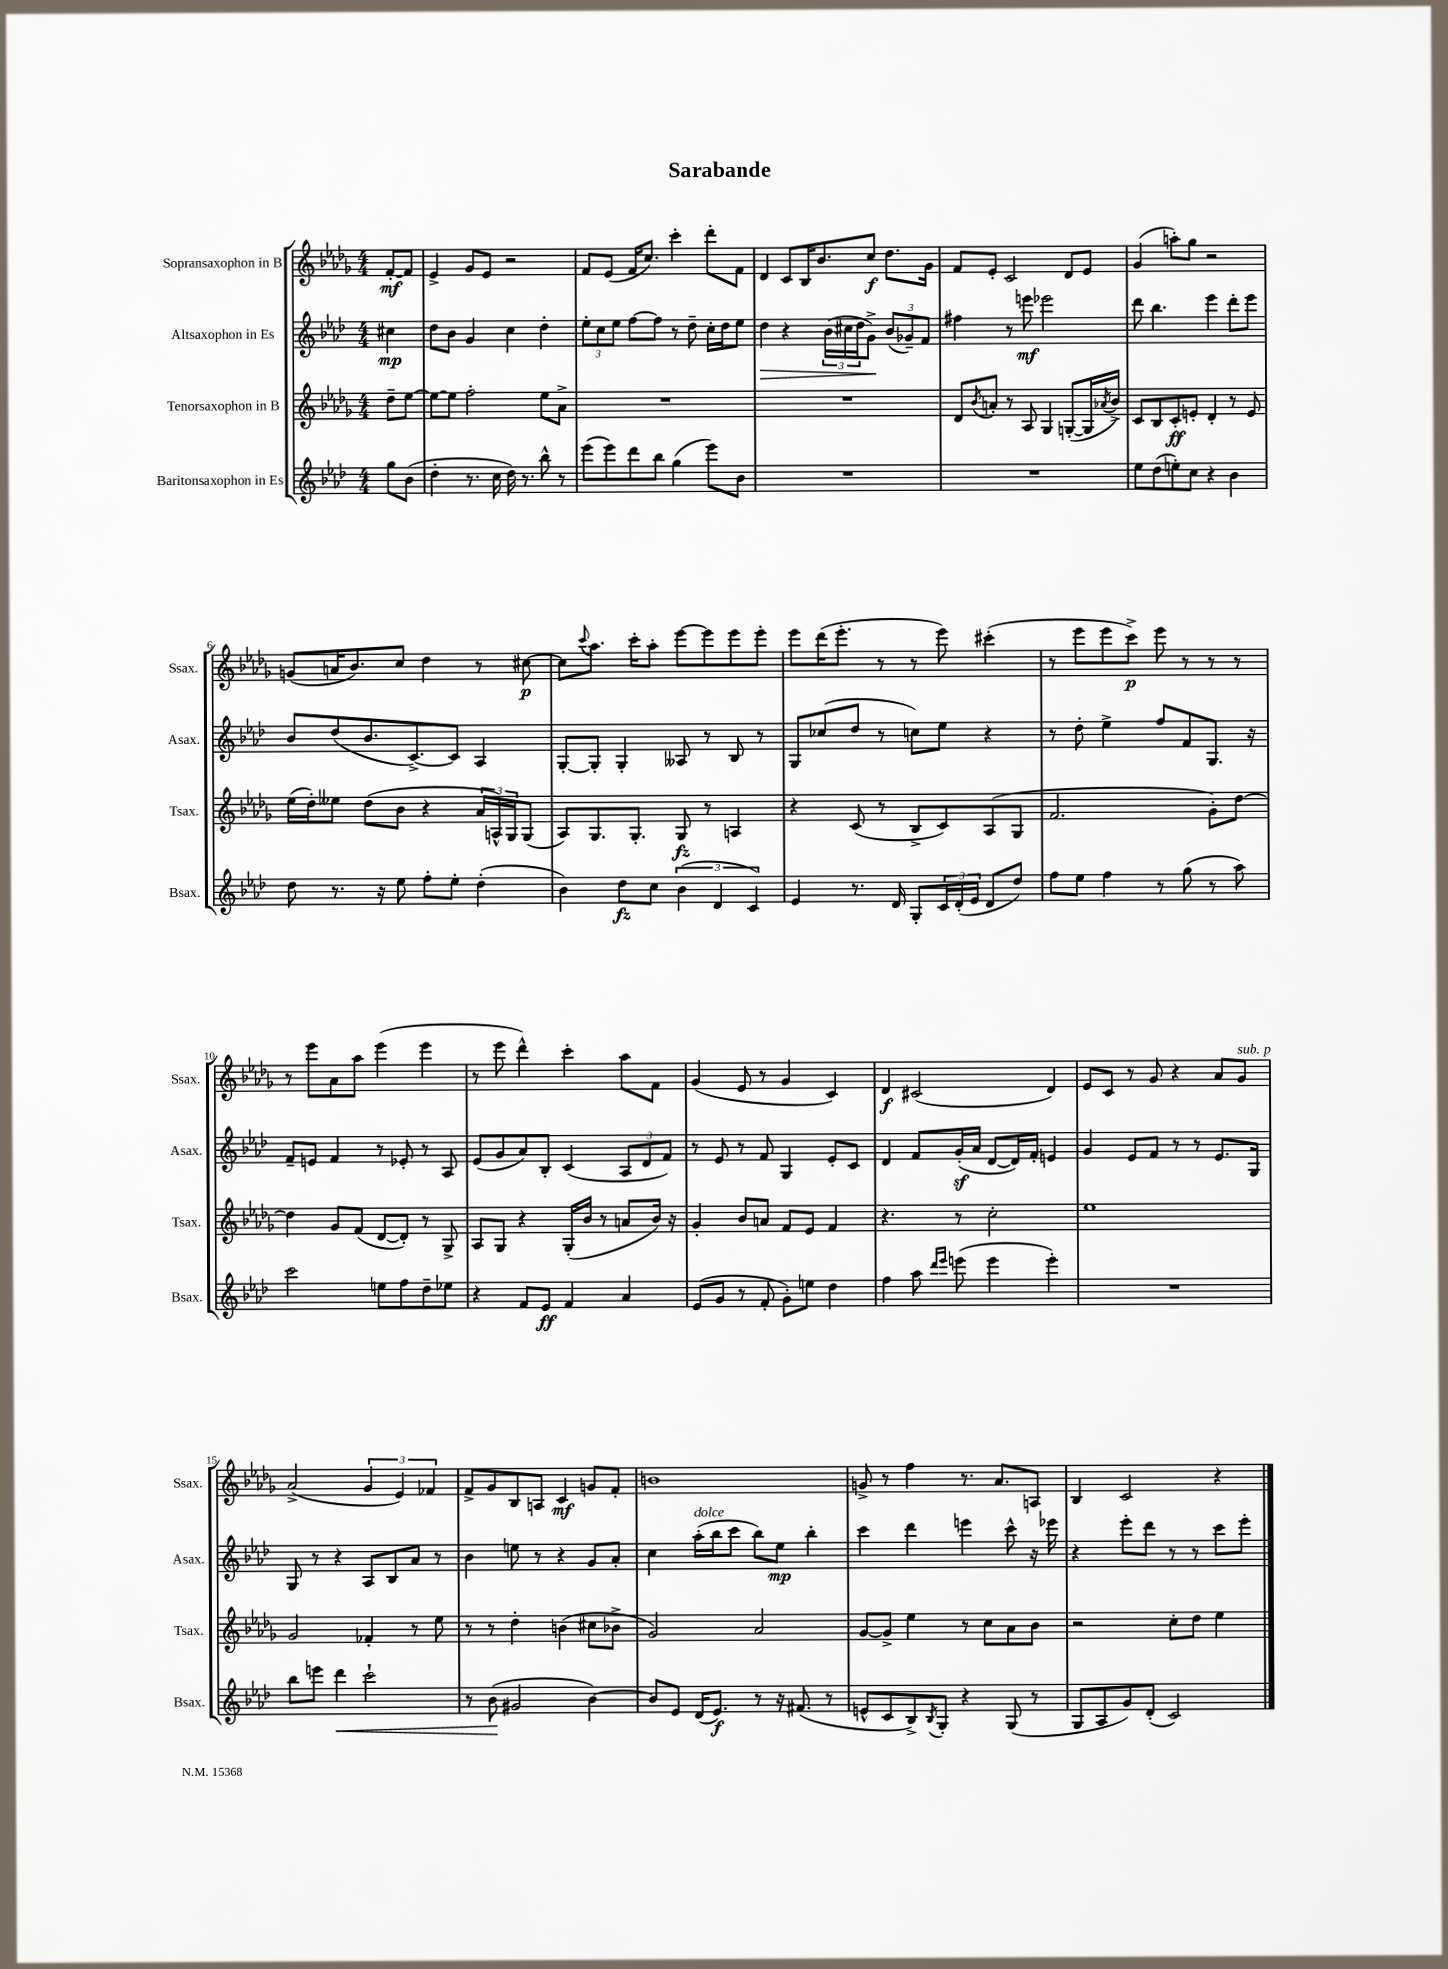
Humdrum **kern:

**kern	**kern	**kern	**kern
*staff4	*staff3	*staff2	*staff1
*clefG2	*clefG2	*clefG2	*clefG2
*k[b-e-a-d-]	*k[b-e-a-d-g-]	*k[b-e-a-d-]	*k[b-e-a-d-g-]
*M4/4	*M4/4	*M4/4	*M4/4
8gg\L	8dd-~\L	4cc#\	[8f'/L
(8b-\J	[8ee-\J	.	8f/]J
=	=	=	=
4dd-'\	8ee-\_L	8dd-\L	4e-^/
.	8ee-\]J	8b-\J	.
8.r	2ff'\	4g/	8g-/L
.	.	.	8e-/J
16cc\	.	.	.
16dd-\)	.	4cc\	2r
8.r	.	.	.
8bb-^^\	8ee-\L	4dd-'\	.
8r	8a-^\J	.	.
=	=	=	=
(8eee-\L	1r	12ee-'\L	8f/L
.	.	12cc\	.
8eee-\)	.	.	(8e-/J
.	.	12ee-\J	.
8ddd-\	.	[8ff\L	16f/LK
.	.	.	8.cc/J)
8bb-\J	.	8ff\]J	.
(4gg\	.	8r	4ccc'\
.	.	8dd-~\	.
8eee-\L)	.	16cc'\LL	8ddd-'\L
.	.	16dd-\J	.
8b-\J	.	8ee-\J	8f\J
=	=	=	=
1r	1r	4dd-\	4d-/
.	.	4r	8c/L
.	.	.	16B-/K
.	.	.	8.b-/
.	.	(24b-\LL	.
.	.	24cc#\	.
.	.	24dd-\J	.
.	.	8g^\J)	8cc/J
.	.	(12b-/L	8.dd-\L
.	.	12g-~/)	.
.	.	12f/J	.
.	.	.	16g-\Jk
=	=	=	=
1r	8d-/L	4ff#\	8f/L
.	8qb-/	.	.
.	8a'/J	.	8e-'/J
.	8r	8r	2c/
.	8A-/	8eee\	.
.	4G-/	2eee-\	.
.	([8G'/L	.	8d-/L
.	16G/]L	.	8e-/J
.	8qa-/	.	.
.	16b-^/JJ)	.	.
=	=	=	=
8ee-\L	8c/L	8ddd-\	(4g-/
(8dd-\	8B-/	4.bb-\	.
8ee'\)	8c'/	.	8aa'\L)
8cc\J	8e'/J	.	8gg-\J
4r	4d-'/	4eee-\	2r
4b-\	8r	8ddd-'\L	.
.	8e/	8eee-\J	.
=	=	=	=
8dd-\	(16ee-\LL	8b-/L	(8g/L
.	16dd-'\J)	.	.
8.r	8ee--\J	(8dd-/	16a/K
.	.	.	8.b-/)
.	(8dd-\L	8.b-/	.
16r	.	.	.
8ee-\	8b-\J	.	8cc/J
.	.	[8.c^/)	.
8ff'\L	4r	.	4dd-\
8ee-'\J	.	8c/]J	.
(4dd-'\	24a-/LL	4A-/	8r
.	24A^^/)	.	.
.	24G-/J	.	.
.	(8G-/J	.	[8cc#\
=	=	=	=
4b-\)	8A-/L)	[8G'/L	8cc#\]L
.	.	.	8qqccc/
.	8.G-/	8G'/]J	8.aa-\J
8dd-\L	.	4G'/	.
.	8.G-'/J	.	16ccc'\LK
8cc\J	.	.	8aa-'\J
(6b-\	8G-/	8A--/	[8eee-\L
.	8r	8r	8eee-\]
6d-/	.	.	.
.	4A/	8B-/	8eee-\
6c/)	.	.	.
.	.	8r	8eee-'\J
=	=	=	=
4e-/	4r	8G/L	8eee-\L
.	.	(8cc-/	(16ddd-\K
.	.	.	8.eee-'\J
8.r	(8c/	8dd-/J	.
.	8r	8r	8r
16d-/	.	.	.
8G'/L	8B-^/L	8cc\L)	8r
24c/L	8c/)	8ee-\J	8eee-\)
(24d-'/	.	.	.
24e-/JJ	.	.	.
8d-/L	(8A-/	4r	(4ccc#'\
8dd-/J)	8G-/J	.	.
=	=	=	=
8ff\L	2.f/	8r	8r
8ee-\J	.	8dd-'\	8eee-\L
4ff\	.	4ee-^\	8eee-\
.	.	.	8ccc^\J)
8r	.	8ff/L	8eee-\
(8gg\	.	8f/	8r
8r	8g-'\L)	8.G/J	8r
8aa-\)	[8dd-\J	.	8r
.	.	16r	.
=	=	=	=
2ccc\	4dd-\]	8f~/L	8r
.	.	8e/J	8eee-\L
.	8g-/L	4f/	8a-\
.	(8f/J	.	8aa-\J
8ee\L	[8d-/L	8r	(4eee-\
8ff\	8d-'/]J)	8e-'/	.
8dd-~\	8r	8r	4eee-\
8ee-\J	8G-^/	8A-/	.
=	=	=	=
4r	8A-/L	(8e-/L	8r
.	8G-/J	8g/	8eee-\
8f/L	4r	8a-/)	4ddd-^^\)
8e-/J	.	8B-'/J	.
4f/	(16G-'/LL	(4c/	4ccc'\
.	16b-/JJ	.	.
.	8r	.	.
4a-/	8a/L	12A-/L	8aa-\L
.	.	12d-/	.
.	16b-/Jk)	.	8f\J
.	.	12f/J)	.
.	16r	.	.
=	=	=	=
(8e-/L	4g-'/	8r	(4g-/
8g/J	.	8e-/	.
8r	8b-/L	8r	8e-/
8f'/	8a/J	8f/	8r
8g'\L)	8f/L	4G/	4g-/
8ee\J	8e-/J	.	.
4dd-\	4f/	8e-'/L	4c/)
.	.	8c/J	.
=	=	=	=
4ff\	4.r	4d-/	4d-/
8aa-\	.	8f/L	(2c#/
16qqddd-/LL	.	.	.
16qqeee-/JJ	.	.	.
(8eee\	8r	(16g'/L	.
.	.	16a-/JJ	.
4eee\	2cc'\	[8d-/L	.
.	.	16d-/]L)	.
.	.	16f'/JJ	.
4eee'\)	.	4e/	4d-/)
=	=	=	=
1r	1ee-	4g/	8e-/L
.	.	.	8c/J
.	.	8e-/L	8r
.	.	8f/J	8g-/
.	.	8r	4r
.	.	8r	.
.	.	8.e-/L	8a-/L
.	.	.	8g-/J
.	.	16G/Jk	.
=	=	=	=
8bb-\L	2g-/	8G/	(2a-^/
8eee\J	.	8r	.
4ddd-\	.	4r	.
2ccc`\	4f-'/	8A-/L	6g-/
.	.	8B-/	.
.	.	.	6e-/)
.	8r	8a-/J	.
.	.	.	6f-/
.	8ee-\	8r	.
=	=	=	=
8r	8r	4b-\	8f^/L
(8b-\	8r	.	8g-/
2g#/	4dd-'\	8ee\	8B-/
.	.	8r	8A/J
.	(4b\	4r	4c/
[4b-\)	8cc#\L	8g/L	8g/L
.	8b-^\J	8a-'/J	8f'/J
=	=	=	=
8b-/]L	2g-/)	4cc\	1b
8e-/J	.	.	.
(16d-/LK	.	(16aa-'\LL	.
8.e-/J)	.	16bb-\J	.
.	.	8ccc\J	.
8r	2a-/	8bb-\L)	.
16r	.	8ee-\J	.
(8.f#/	.	.	.
.	.	4bb-'\	.
8r	.	.	.
=	=	=	=
8e^^/L	[8g-/L	4ccc\	8g^/
8c/	8g-^/]J	.	8r
8B-^/)	4ee-\	4ddd-\	4ff\
8qB-/	.	.	.
8G'/J	.	.	.
4r	8r	4eee\	8.r
.	8cc\L	.	.
.	.	.	8.a-/L
(8G/	8a-\	8ccc^^\	.
8r	8b-\J	16r	8A/J
.	.	16eee-\	.
=	=	=	=
8G/L	2r	4r	4B-/
8A-/	.	.	.
8g/)	.	8eee-'\L	2c/
(8d-'/J	.	8ddd-\J	.
2c/)	8cc'\L	8r	.
.	8dd-\J	8r	.
.	4ee-\	8ccc\L	4r
.	.	8eee-'\J	.
==	==	==	==
*-	*-	*-	*-
